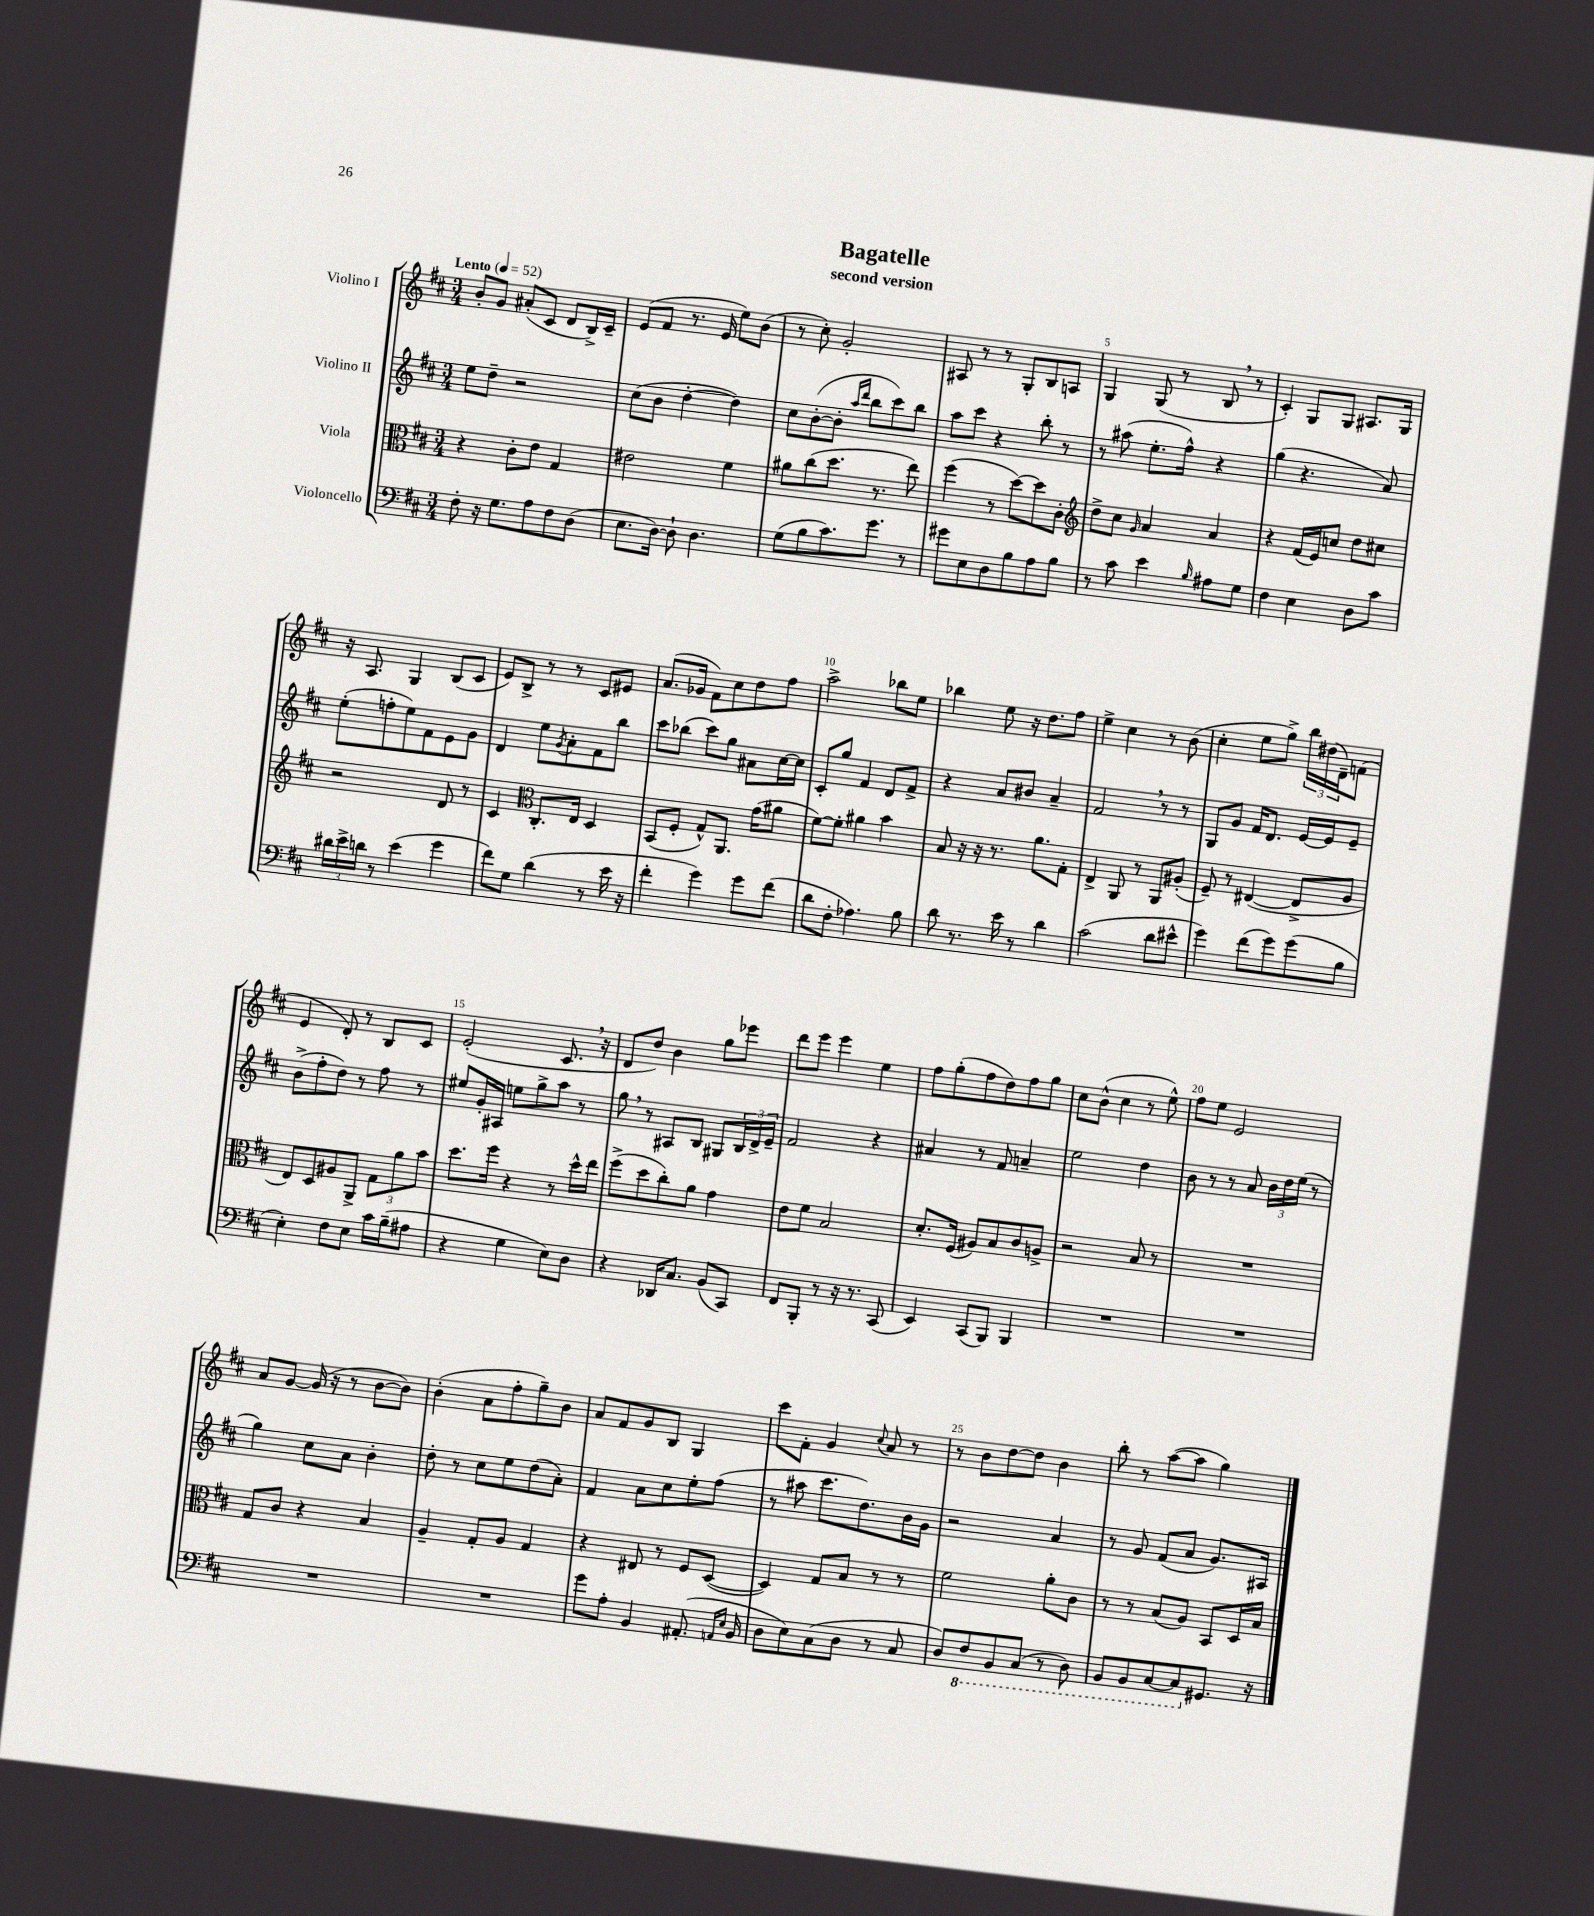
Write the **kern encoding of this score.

**kern	**kern	**kern	**kern
*staff4	*staff3	*staff2	*staff1
*clefF4	*clefC3	*clefG2	*clefG2
*k[f#c#]	*k[f#c#]	*k[f#c#]	*k[f#c#]
*M3/4	*M3/4	*M3/4	*M3/4
*MM52	*MM52	*MM52	*MM52
8F#'	4r	8ee	8b'
16r	.	8dd~	8g
8.G	.	.	.
.	8c#'	2r	(8a#'
8A	8e	.	8c#
8F#	4G	.	8d
(8D	.	.	16B^)
.	.	.	16c#~
=	=	=	=
8.E	2e#	(8cc#	(8e
.	.	8b	8f#
[16D)	.	.	.
8D`]	.	[4dd'	8.r
4.D	.	.	.
.	.	.	16e
.	4f#	4dd])	8ee)
.	.	.	(8b
=	=	=	=
(8G	8a#	8cc#	8r
8B	(8cc#	([8b'	8cc#')
8.c#)	8.dd	8b']	2g'
.	.	16qqaa	.
.	.	16qqddd	.
.	.	8bb	.
8.g	8.r	.	.
.	.	8ccc#)	.
8r	8ee)	8bb	.
=	=	=	=
8g#	(4ff#	8aa	8A#
8E	.	8ccc#	8r
8D	8r	4r	8r
8B	[8dd)	.	8G'
8A	8dd]	8bb'	8B
8B	8c#'	8r	8A
=	=	=	=
*	*clefG2	*	*
8r	8dd^	8r	4G
8c#	8cc#	(8aa#	.
.	16qqg	.	.
4e	4a	8.ee'	(8G
.	.	.	8r
.	.	16ff#^^)	.
16qqB	.	.	.
8A#	4a	4r	8B
8G	.	.	8r
=	=	=	=
4F#	4r	(4gg	4c#')
4E	(16f#	4.r	8G
.	16e)	.	.
.	8cc	.	8G
8D	8dd	.	8.A#
8c#	8cc#	8a)	.
.	.	.	16G
=	=	=	=
24d#	2r	(8ee'	16r
24e^	.	.	.
.	.	.	8.A
24d	.	.	.
8r	.	8ff'	.
(4e	.	8ee)	4G
.	.	8f#	.
4g	8d	8e	(8B
.	8r	8g	8c#
=	=	=	=
8f#)	4c#	4d	8e)
8G	.	.	8B^
*	*clefC3	*	*
(4d	8.C#'	8ee	8r
.	.	8qg	.
.	.	8a'	8r
.	16E	.	.
8r	4D	8f#	8c#
16e	.	8bb	8e#
16r	.	.	.
=	=	=	=
4f#'	(8BB	8ccc#	(8.a
.	8F#'	(8bb-	.
.	.	.	16g-
4g)	8G^^)	8ccc#)	8f#)
.	8.AA	8gg	8cc#
8g	.	8a#	8dd
.	(16g	.	.
(8f#	8a#	[16cc#	8ff#
.	.	16cc#]	.
=	=	=	=
8d	[8f#)	8c#'	2aa^
8F#'	8f#']	8gg	.
4.A-)	4a#	4f#	.
.	4b	8d	8bb-
8B	.	8f#^	8ee
=	=	=	=
8d	8B	4r	4bb-
8.r	16r	.	.
.	16r	.	.
.	8.r	8a	8ee
16e	.	.	.
8r	.	8b#	16r
.	8.a	.	8.dd
4d	.	4a~	.
.	8G'	.	8ff#
=	=	=	=
(2c#	4E^	2f#	4ee^
.	8AA	.	4cc#
.	8r	.	.
8d	8AA	8r	8r
8e#^^	(8A#'	8r	(8b
=	=	=	=
4g)	8F#~)	8G	4cc#'
.	8r	8g	.
(8f#	([4E#	16f#	8ee
.	.	8.d	.
8g)	.	.	8gg^)
(8g	8E#^]	[16e	24bb
.	.	.	(24dd#
.	.	16e]	.
.	.	.	24d~)
8B	8A	8e~	(8f
=	=	=	=
4E')	8E)	(8b^	4e
.	8D	8ff#'	.
8F#	8A#	8dd)	8d')
8E	8AA^	8r	8r
16c#	12G	8ff#	8B
(16B~	.	.	.
.	12a	.	.
8A#	.	8r	8c#
.	12b	.	.
=	=	=	=
4r	8.dd	8ee#	(2e'
.	.	16g'	.
.	16ff#	16A#	.
4G	4r	8ee	.
.	.	8gg^	.
8E)	8r	8aa	8.c#
8D	16dd^^	8r	.
.	16ee	.	16r
=	=	=	=
4r	(8ff#^	8gg	8d
.	8dd	8r	8dd)
16DD-	8cc#')	8A#	4b
8.C#	.	.	.
.	8a	8B	.
(8BB	4g	8G#	8gg
8CC#)	.	24B	8eee-
.	.	24d^	.
.	.	24e~	.
=	=	=	=
8FF#	8e	2f#	8ddd
8BBB'	8f#	.	8eee
8r	2B	.	4eee
16r	.	.	.
8.r	.	.	.
.	.	4r	4ee
(8CC#	.	.	.
=	=	=	=
4EE)	8.d'	4a#	8ff#
.	.	.	(8gg'
.	(16F#	.	.
(8CC#	8A#)	8r	8ff#
8BBB)	8B	8f#	8dd)
4BBB	8c#	4a~	8ff#
.	8A^	.	8gg
=	=	=	=
2.r	2r	2ee	8cc#
.	.	.	(8b^^
.	.	.	4cc#
.	8B	4dd	8r
.	8r	.	8ee^^)
=	=	=	=
2.r	2.r	8b	8ff#
.	.	8r	8ee
.	.	8r	2e
.	.	8a	.
.	.	24b	.
.	.	24dd	.
.	.	(24ee	.
.	.	8r	.
=	=	=	=
2.r	8G	4gg)	8a
.	8c#	.	[8g
.	4r	8cc#	(16g]
.	.	.	16r
.	.	8a	8r
.	4B	4b'	[8b
.	.	.	8b])
=	=	=	=
2.r	4A~	8dd'	(4b'
.	.	8r	.
.	8G'	8cc#	8a
.	8A	8ee	8ff#'
.	4G	(8dd	8gg~)
.	.	8a')	8b
=	=	=	=
8g	4r	4f#	8a
8A'	.	.	8f#
4BB	8E#	8a	8g
.	8r	8cc#	8B
(8.AA#'	8F#	8ee'	4G
.	([8D	(8ff#	.
16qqAA	.	.	.
16qqE	.	.	.
16BB	.	.	.
=	=	=	=
8D	4D])	8r	8ccc#
8E)	.	8aa#	8f#'
(8C#	8G	8.ccc#	4g
8D	8B	.	.
.	.	8.dd)	.
.	.	.	8qqcc#
8r	8r	.	8a
8C#	8r	16b	8r
.	.	16g	.
=	=	=	=
8D)	2f#	2r	8r
8FF#	.	.	8b
8BBB	.	.	[8dd
(8CC#	.	.	8dd]
8r	8a'	4a	4b
8DD)	8c#	.	.
=	=	=	=
8BBB	8r	8r	8bb'
8BBB	8r	8g	8r
[8CC#	(8B	(8f#	([8aa
8CC#]	8A)	8a	8aa]
8.GG#	8BB	8.g)	4gg)
.	16D	.	.
16r	16B	16A#	.
==	==	==	==
*-	*-	*-	*-
